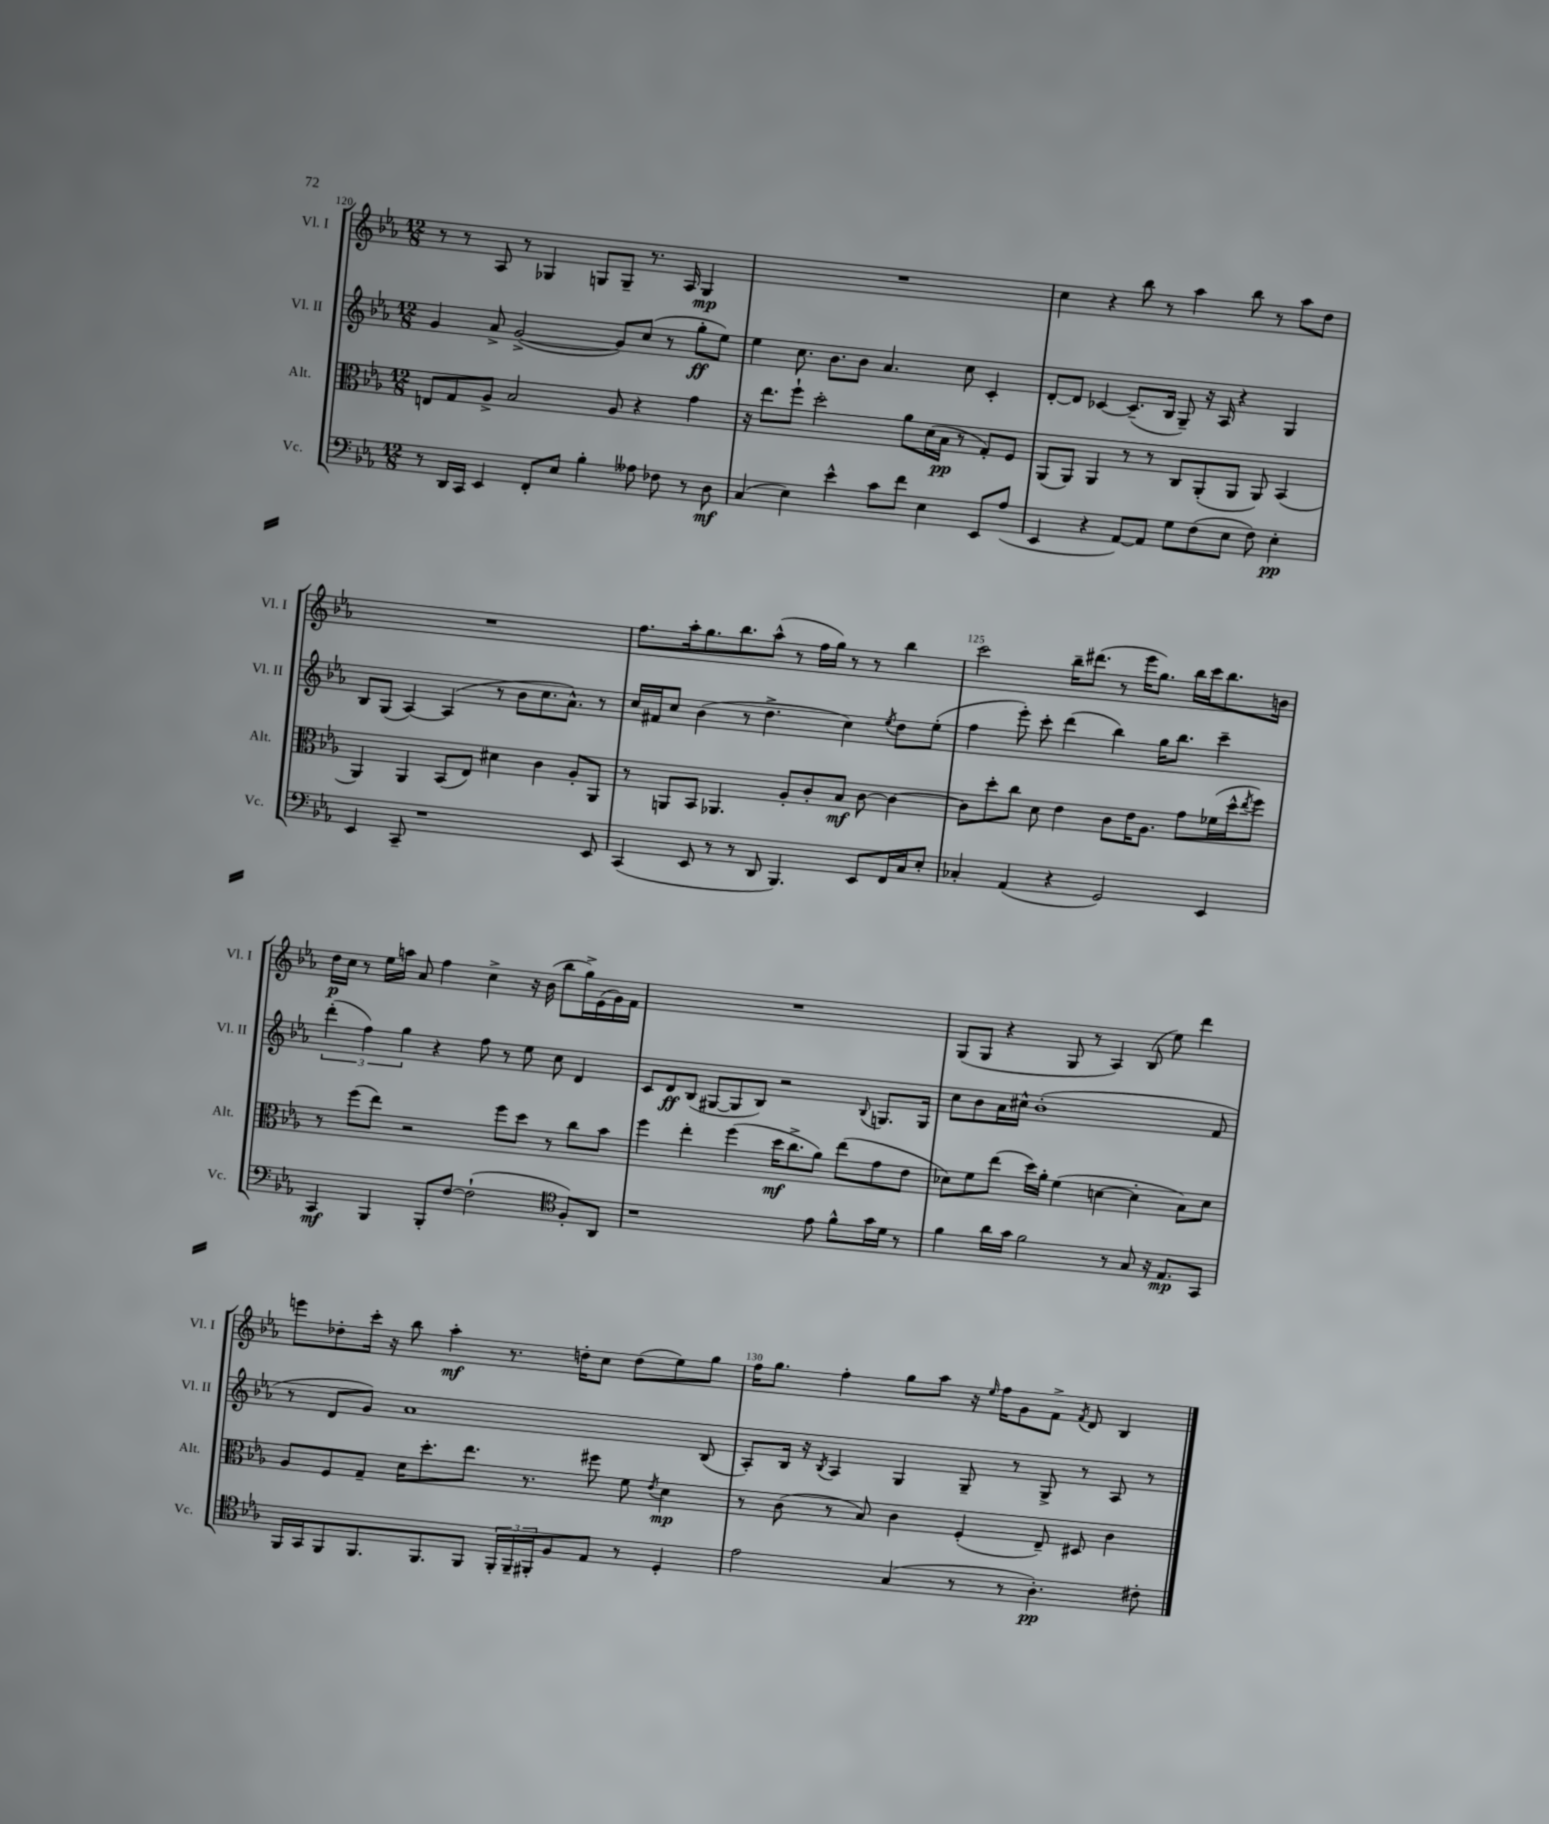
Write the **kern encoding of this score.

**kern	**kern	**kern	**kern
*staff4	*staff3	*staff2	*staff1
*clefF4	*clefC3	*clefG2	*clefG2
*k[b-e-a-]	*k[b-e-a-]	*k[b-e-a-]	*k[b-e-a-]
*M12/8	*M12/8	*M12/8	*M12/8
8r	8E	4g	8r
16DD	8G	.	8r
16CC	.	.	.
4EE-	8A-^	8a-^	8A-
.	2B-	([2g^	8r
8FF'	.	.	4G-
8E-	.	.	.
4B-'	.	.	8G
.	8A-	8g])	8G~
8A--	4r	(8cc	8.r
8F-	.	8r	.
.	.	.	16A-
8r	4g	8gg'	4G
8D	.	8ee-)	.
=	=	=	=
(4C	16r	4ee-	1.r
.	8.ee-	.	.
4E-)	8ff`	8.cc	.
.	2dd'	.	.
.	.	8.b-	.
4e-^^	.	.	.
.	.	8b-	.
8c	.	4.a-	.
8f	8a-	.	.
4E-	(16d	.	.
.	16B-	.	.
.	8r	8cc	.
8EE-	8G')	4c'	.
(8A-	8F	.	.
=	=	=	=
4EE-	(8AA-	[8d'	4cc
.	8AA-)	8d]	.
4r	4AA-	[4c-	4r
[8AA-)	8r	(8.c-~]	8bb-
8AA-]	8r	.	8r
.	.	16B-	.
8G	8C	8G~)	4aa-
(8F	(8AA-'	16r	.
.	.	16A-	.
8E-	8AA-	4r	8bb-
8F)	8AA-)	.	8r
4E-'	(4BB-	4G	8aa-
.	.	.	8dd
=	=	=	=
4EE-	4AA-)	8B-	1.r
.	.	(8G	.
8CC~	4AA-	[4A-)	.
1r	.	.	.
.	(8BB-	(4A-]	.
.	8E-)	.	.
.	4d#	8r	.
.	.	8b-	.
.	4c	8.cc	.
.	.	8.a-^^)	.
.	8A-'	.	.
8EE-	8AA-	8r	.
=	=	=	=
(4CC	8r	16cc	8.ff
.	.	16f#	.
.	8AA	8cc	.
.	.	.	16aa-'
8EE-	8BB-	(4b-	8.gg
8r	4.AA-	.	.
.	.	.	8.bb-
8r	.	8r	.
8DD	.	4.dd^	(8aa-^^
4.BBB-)	8A-'	.	8r
.	8c'	.	16ff
.	.	.	16gg)
.	8B-	4cc)	8r
8EE-	[8c	.	8r
.	.	8qee-	.
16FF	4c_	8dd	4bb-
16C	.	.	.
8E-'	.	(8ee-'	.
=	=	=	=
4C-'	8c]	4ff	2ccc
.	8dd'	.	.
(4AA-	8cc	8eee-')	.
.	8d	8ccc'	.
4r	4e-	(4ddd	16bb-~
.	.	.	(8.ddd#
2GG)	8c	4bb-)	8r
.	16e-	.	16eee-
.	8.A-	.	8.gg)
.	.	16gg	.
.	.	8.bb-	.
.	8g	.	16bb-
.	.	.	16ccc
4EE-	(16f-	4ccc~	8.bb-
.	16dd^^	.	.
.	8qee-	.	.
.	8ff)	.	.
.	.	.	16b
=	=	=	=
4CC	8r	(6ddd'	16dd
.	.	.	16cc
.	(8ff	.	8r
.	.	6ff)	.
4BBB-	8ee-)	.	16ee-
.	.	.	16aa
.	.	6gg	.
.	2r	.	8a-
8BBB-'	.	4r	4ff
[8F	.	.	.
(2F`]	.	8ff	4cc^
.	8ff	8r	.
.	8dd	8ee-	16r
.	.	.	(16b-
.	8r	8cc	8bb-
*clefC4	*	*	*
8F')	8cc	4d	16gg^)
.	.	.	(16e-
8AA-	8b-	.	16g)
.	.	.	16f
=	=	=	=
1r	4ff	8c	1.r
.	.	8d	.
.	4ee-'	(8B-	.
.	.	[8G#	.
.	(4ff	8G#]	.
.	.	8B-)	.
.	16dd	2r	.
.	8.cc^	.	.
8e-	8a-)	.	.
8f^^	(8ee-	.	.
.	.	8qqB-	.
16g	8g	8.G	.
16d	.	.	.
8r	8e-	.	.
.	.	16G	.
=	=	=	=
4f	8d-)	8cc	(8G
.	8f	8b-	8G
16a-	(8ee-	16a-	4r
16g	.	16cc#^^	.
2f	16dd)	(1b-'	.
.	16a-'	.	.
.	(4f	.	8G
.	.	.	8r
.	[4d	.	4A-)
8r	.	.	.
8G	4d']	.	(8B-
16r	.	.	8ee-)
8.E-	.	.	.
.	8B-)	.	4ddd
8GG	8d	8f	.
=	=	=	=
16FF	8A-	8r	8eee
16GG	.	.	.
8FF	8F	8d	8dd-'
8.FF	8G~	8g)	16ccc'
.	.	.	16r
.	16d	1a-	8bb-
8.FF	8.dd'	.	.
.	.	.	4aa-'
8FF	8.ee-	.	.
24FF'	.	.	8.r
24FF~	.	.	.
.	8.r	.	.
24FF#'	.	.	.
8F	.	.	.
.	.	.	16dd'
8E-	8ff#	.	8cc
8r	8f	.	(8dd
.	8qe-	.	.
4D'	4d	.	8ee-)
.	.	(8B-	8gg
=	=	=	=
2e-	8r	8A-')	16ff
.	.	.	8.gg
.	(8c	16B-	.
.	.	16r	.
.	.	8qB-	.
.	8r	4A-	4ff'
.	8B-)	.	.
(4G	4c	4G	8gg
.	.	.	8aa-
8r	(4F'	8G~	16r
.	.	.	16qqee-
.	.	.	16ff
8r	.	8r	8g
4.A-')	8E-~)	8G^	8f^
.	.	.	8qf
.	8D#	8r	8d
.	4c	8A-	4B-
8c#'	.	8r	.
==	==	==	==
*-	*-	*-	*-
